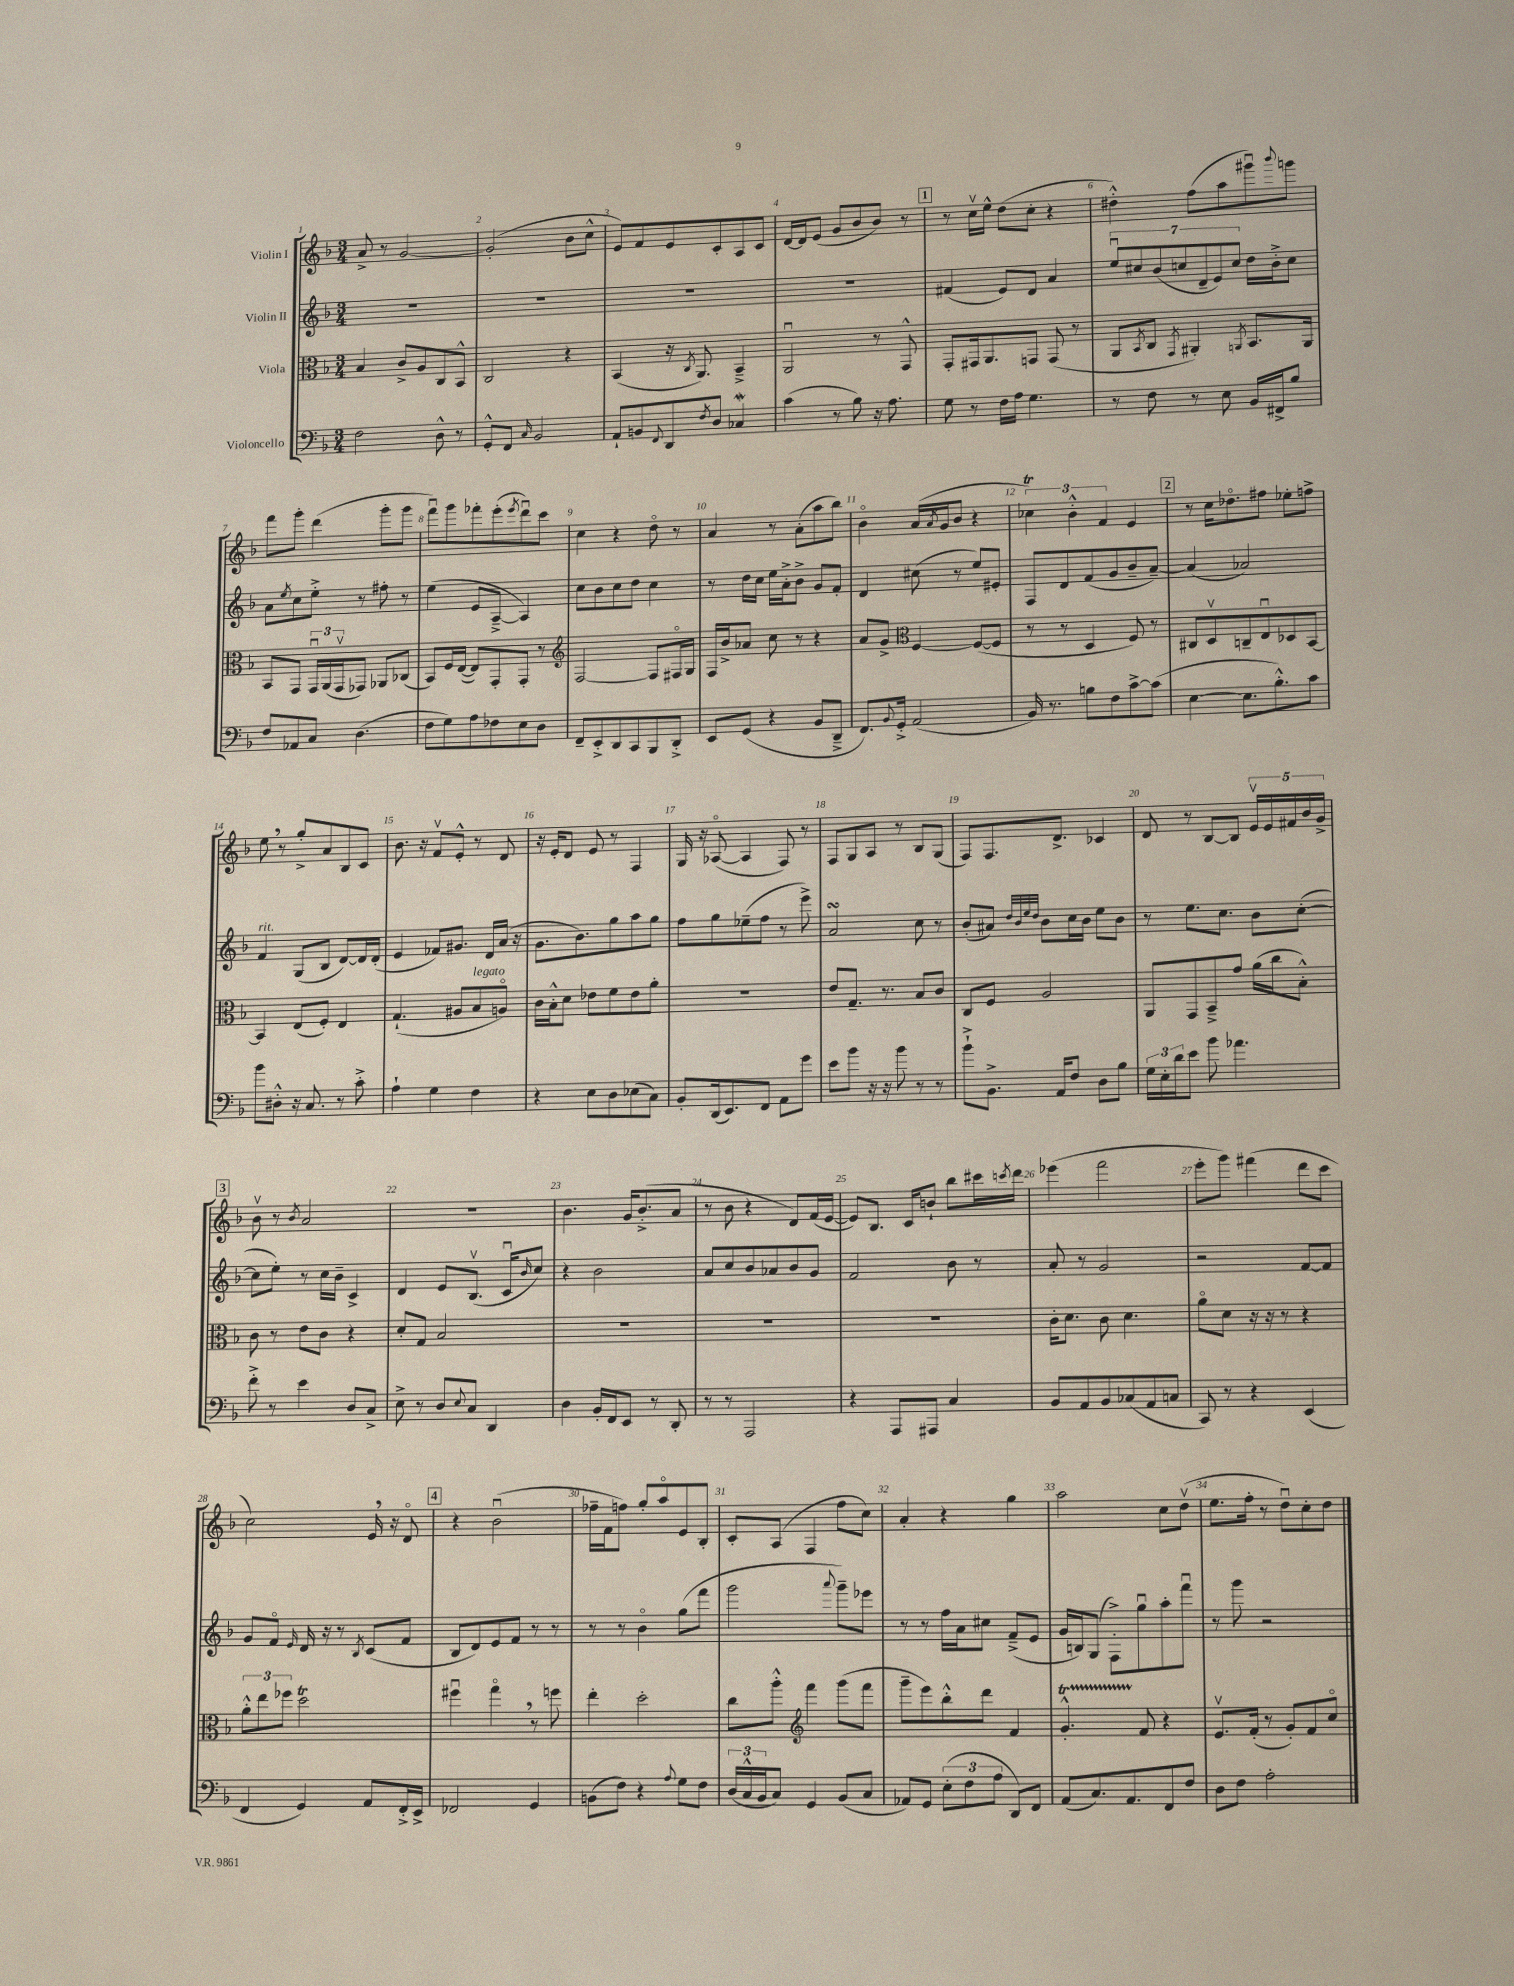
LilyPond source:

<<
\new StaffGroup <<
\new Staff = "s0" \with { instrumentName = "Violin I" } {
    \clef treble \key f \major \numericTimeSignature \time 3/4
    a'8-> r8 g'2~ |
    g'2-.( bes'8 c''8-^ |
    e'8) f'8 e'8 c'8-. a8 c'8 |
    d'16~ d'16 e'8( g'8 bes'8 bes'8) r8 |
    \mark \markup { \box "1" } r8 c''16\upbow e''16-^ d''8( c''8-. r4 |
    dis''4-.-^) f''8( a''8 gis'''8\downbow) \appoggiatura { bes'''8 } g'''8 |
    f'''8 g'''8-. d'''4( g'''8-. g'''8 |
    f'''8\downbow) g'''8 fes'''8-. e'''8-.( \acciaccatura { e'''8 } d'''8\downbow) c'''8 |
    c''4 r4 d''8\flageolet r8 |
    a'4 r8 a'8-.( a''8 bes''8) |
    bes'4\flageolet a'16( \acciaccatura { a'8 } g'16 bes'8 r4 |
    \tuplet 3/2 { ces''4\trill) bes'4-.-^ f'4 } e'4 |
    \mark \markup { \box "2" } r8 c''16 des''8.\flageolet fis''8 ees''8-. f''8-> |
    e''8 \breathe r8 g''8-.-> a'8 bes8 c'8 |
    bes'8. r16 f'8\upbow e'8-.-^ r8 d'8 |
    r16 e'16-. d'8 e'8 r8 f4 |
    g16 r16 aes8~\flageolet( aes4 f8) r8 |
    f8 g8 a8 r8 bes8 g8( |
    f8) f8. d'8.-> ces'4 |
    d'8 r8 bes8~ bes8 \tuplet 5/4 { e'16\upbow e'16 fis'16 bes'16 g'16-> } |
    \mark \markup { \box "3" } bes'8\upbow r8 \acciaccatura { bes'8 } a'2 |
    R2. |
    bes'4. g'16 bes'8.-.->( a'8 |
    r8 bes'8 r4 d'8) f'16( e'16~ |
    e'8) bes8. c'16 b'8-! bes''8 cis'''16 \acciaccatura { c'''8 } d'''16 |
    ees'''4( f'''2 |
    e'''8-. g'''8) fis'''4( d'''8 c'''8 |
    c''2) e'16 \breathe r16 d'8\flageolet |
    \mark \markup { \box "4" } r4 bes'2\downbow( |
    fes''16-- f'16 f''8) g''8-. a''8\flageolet e'8 bes8-. |
    c'8-. a8( f4 f''8 c''8) |
    a'4-. r4 g''4 |
    a''2 c''8 d''8\upbow( |
    e''8. f''16-. r8 d''8\downbow) c''8-. d''8 \bar "|." |
}
\new Staff = "s1" \with { instrumentName = "Violin II" } {
    \clef treble \key f \major \numericTimeSignature \time 3/4
    R2. |
    R2. |
    R2. |
    R2. |
    \mark \markup { \box "1" } fis'4( e'8) d'8 a'4 |
    \tuplet 7/4 { e''8\downbow cis''8 bes'8( c''8 d'8-- e'8) c''8 } d''16 bes'16-.-> c''8 |
    a'8 \acciaccatura { e''8 } c''8 e''8-.-> r8 fis''8-. r8 |
    e''4( e'8 a8~---> a4) |
    c''8 bes'8 c''8 d''8 c''4 |
    r8 d''16 c''16 e''16 a'16-.-> bes'8-> g'8 f'8-. |
    d'4 cis''8( r8 e''8) eis'8-. |
    f8 d'8 f'8( g'8 bes'8-- a'8~--) |
    \mark \markup { \box "2" } a'4( aes'2) |
    f'4^\markup { \italic "rit." } g8( bes8 d'8~) d'16 d'16-.( |
    e'4 fes'8) gis'8. d'16 a'16( r16 |
    g'8. bes'8.) g''8 a''8 g''8 |
    f''8 g''8 ees''8--( f''8 r8 e'''8->) |
    a'2\turn c''8 r8 |
    bes'8-.( ais'8) \grace { d''32 bes'32 e''32 d''32 } bes'8 c''16 bes'16 e''8 bes'8 |
    r8 e''8. c''8. bes'8 c''8~-.( |
    \mark \markup { \box "3" } c''8 e''8-.) r8 c''16 bes'16-- c'4-> |
    d'4 e'8 bes8.\upbow( c'16\downbow \grace { bes'16 } c''8) |
    r4 bes'2 |
    a'8 c''8 bes'8 aes'8 bes'8 g'8 |
    f'2 bes'8 r8 |
    a'8-. r8 g'2 |
    r2 f'8~ f'8 |
    g'8 f'8\flageolet \grace { e'16 } d'16 r16 r8 \acciaccatura { bes8 } c'8( f'8 |
    \mark \markup { \box "4" } bes8 d'8) e'8 f'8 r8 r8 |
    r8 r8 bes'4\flageolet g''8( f'''8 |
    g'''2 \appoggiatura { a'''8 } g'''8--) ees'''8 |
    r8 r8 f''16 a'16 cis''8 f'8--->( e'8 |
    g'16 b16) g8( f8-.->) g''8\downbow a''8-. f'''8\downbow |
    r8 g'''8 r2 \bar "|." |
}
\new Staff = "s2" \with { instrumentName = "Viola" } {
    \clef alto \key f \major \numericTimeSignature \time 3/4
    bes4 c'8-> a8 c8 bes,8-^ |
    c2 r4 |
    bes,4( r16 \acciaccatura { c8 } a,8.) bes,4---> |
    a,2\downbow r8 g,8-^ |
    \mark \markup { \box "1" } g,8-. gis,16 a,8. g,8 g,8( r8 |
    a,8 \acciaccatura { bes,8 } c8 \acciaccatura { g,8 } ais,4-.) \acciaccatura { a,8 } bes,8. a,16 |
    bes,8 g,8 \tuplet 3/2 { g,16\downbow a,16( g,16\upbow } ges,8) aes,8 ces8( |
    bes,8) f16 e16~( e8) g,8-. g,8-. r8 |
    \clef treble f2~ f8 fis16\flageolet g16 |
    f16 bes'16-> aes'8 c''8 r8 r4 |
    a'8 g'8-> \clef alto f4~ f8~( f8 |
    r8 r8 d4 f8) r8 |
    \mark \markup { \box "2" } cis8 d8\upbow c8-- e8\downbow des8 bes,8~ |
    bes,4 e8( f8-.) e4 |
    g4.-!( ais8 bes8^\markup { \italic "legato" } a8\flageolet) |
    c'16 bes16-.-^ d'8 ees'8 f'8 ees'8 a'8-. |
    R2. |
    e'8 g8.-- r8. bes8 c'8 |
    c8 f8 a2 |
    a,8 g,8 bes,8---> g'8 a'16( c''16 bes8-.-^) |
    \mark \markup { \box "3" } c'8 r8 e'8 c'8 r4 |
    d'8-. g8 bes2 |
    R2. |
    R2. |
    R2. |
    c'16-. d'8. c'8 d'4. |
    a'8\flageolet d'8 r16 r16 r8 r4 |
    \tuplet 3/2 { a'8-.-^ e''8 fes''8 } d''2\trill |
    \mark \markup { \box "4" } fis''4\downbow g''4\flageolet \breathe r8 f''8 |
    e''4-. d''2-. |
    c''8 a''8-.-^ \clef treble f'''4 g'''8( f'''8 |
    g'''8-- e'''8) bes''8-.-^ d'''8 f'4 |
    g'4.-.-^\startTrillSpan f'8\stopTrillSpan r4 |
    e'8.\upbow f'16-.( r8 g'8-.) f'8 c''8\flageolet \bar "|." |
}
\new Staff = "s3" \with { instrumentName = "Violoncello" } {
    \clef bass \key f \major \numericTimeSignature \time 3/4
    f2 d8-^ r8 |
    g,8-.-^ f,8 \grace { c16 } bes,2 |
    a,8-! b,8 \appoggiatura { f,8 } d,8 \acciaccatura { f8 } d8 ces4\mordent |
    c'4( r8 bes8) r16 a8. |
    \mark \markup { \box "1" } g8 r8 f16 a16 g4. |
    r8 f8 r8 e8 bes,16 fis,16-> bes8 |
    f8 aes,8 c8 d4.( |
    f8 g8) a8 fes8 e8 d8 |
    f,8-- e,8-.-> d,8 c,8 bes,,8 d,8-.-> |
    e,8 g,8( r4 bes,8 d,8---> |
    f,8.) \appoggiatura { bes,8 } g,16-.-> a,2( |
    bes,16) r8. b8 f8 c'8~-> c'8( |
    \mark \markup { \box "2" } e4~ e8. bes8.-.-^) c'8 |
    bes'8 dis8-.-^ r16 c8. r8 c'8-.-> |
    a4-! g4 f4 |
    r4 e8 d8 ees8( c8) |
    bes,8-. d,16( e,8.) f,8 a,8 g'8 |
    e'8 bes'8 r16 r16 bes'8 r8 r8 |
    bes'8-!-> bes,8.-> a,16 f8 d8 bes8 |
    \tuplet 3/2 { g16 e16-. d'16 } e'8 bes'8 aes'4. |
    \mark \markup { \box "3" } f'8-.-> r8 e'4 d8 c8-> |
    e8-> r8 d8 \appoggiatura { e8 } c8 d,4 |
    d4 bes,16-. f,16 e,8 r8 d,8-. |
    r8 r8 a,,2 |
    r4 a,,8 ais,,8 c4 |
    bes,8 a,8 bes,8 ces8( a,8 c8 |
    c,8) r8 r4 e,4( |
    f,4 g,4) a,8 f,16-.-> e,16-> |
    \mark \markup { \box "4" } fes,2 g,4 |
    b,8( f8) r4 \appoggiatura { a8 } g8 f8 |
    \tuplet 3/2 { d16( c16-^ bes,16 } c8) g,4 bes,8( c8 |
    aes,8) g,8 \tuplet 3/2 { e8-.( f8 a8 } d,8) f,8 |
    a,8( c8.) a,8. f,8 f8 |
    d8 f8 a2-. \bar "|." |
}
>>
>>
\layout { \context { \Score \override BarNumber.break-visibility = ##(#f #t #t) barNumberVisibility = #all-bar-numbers-visible } }
